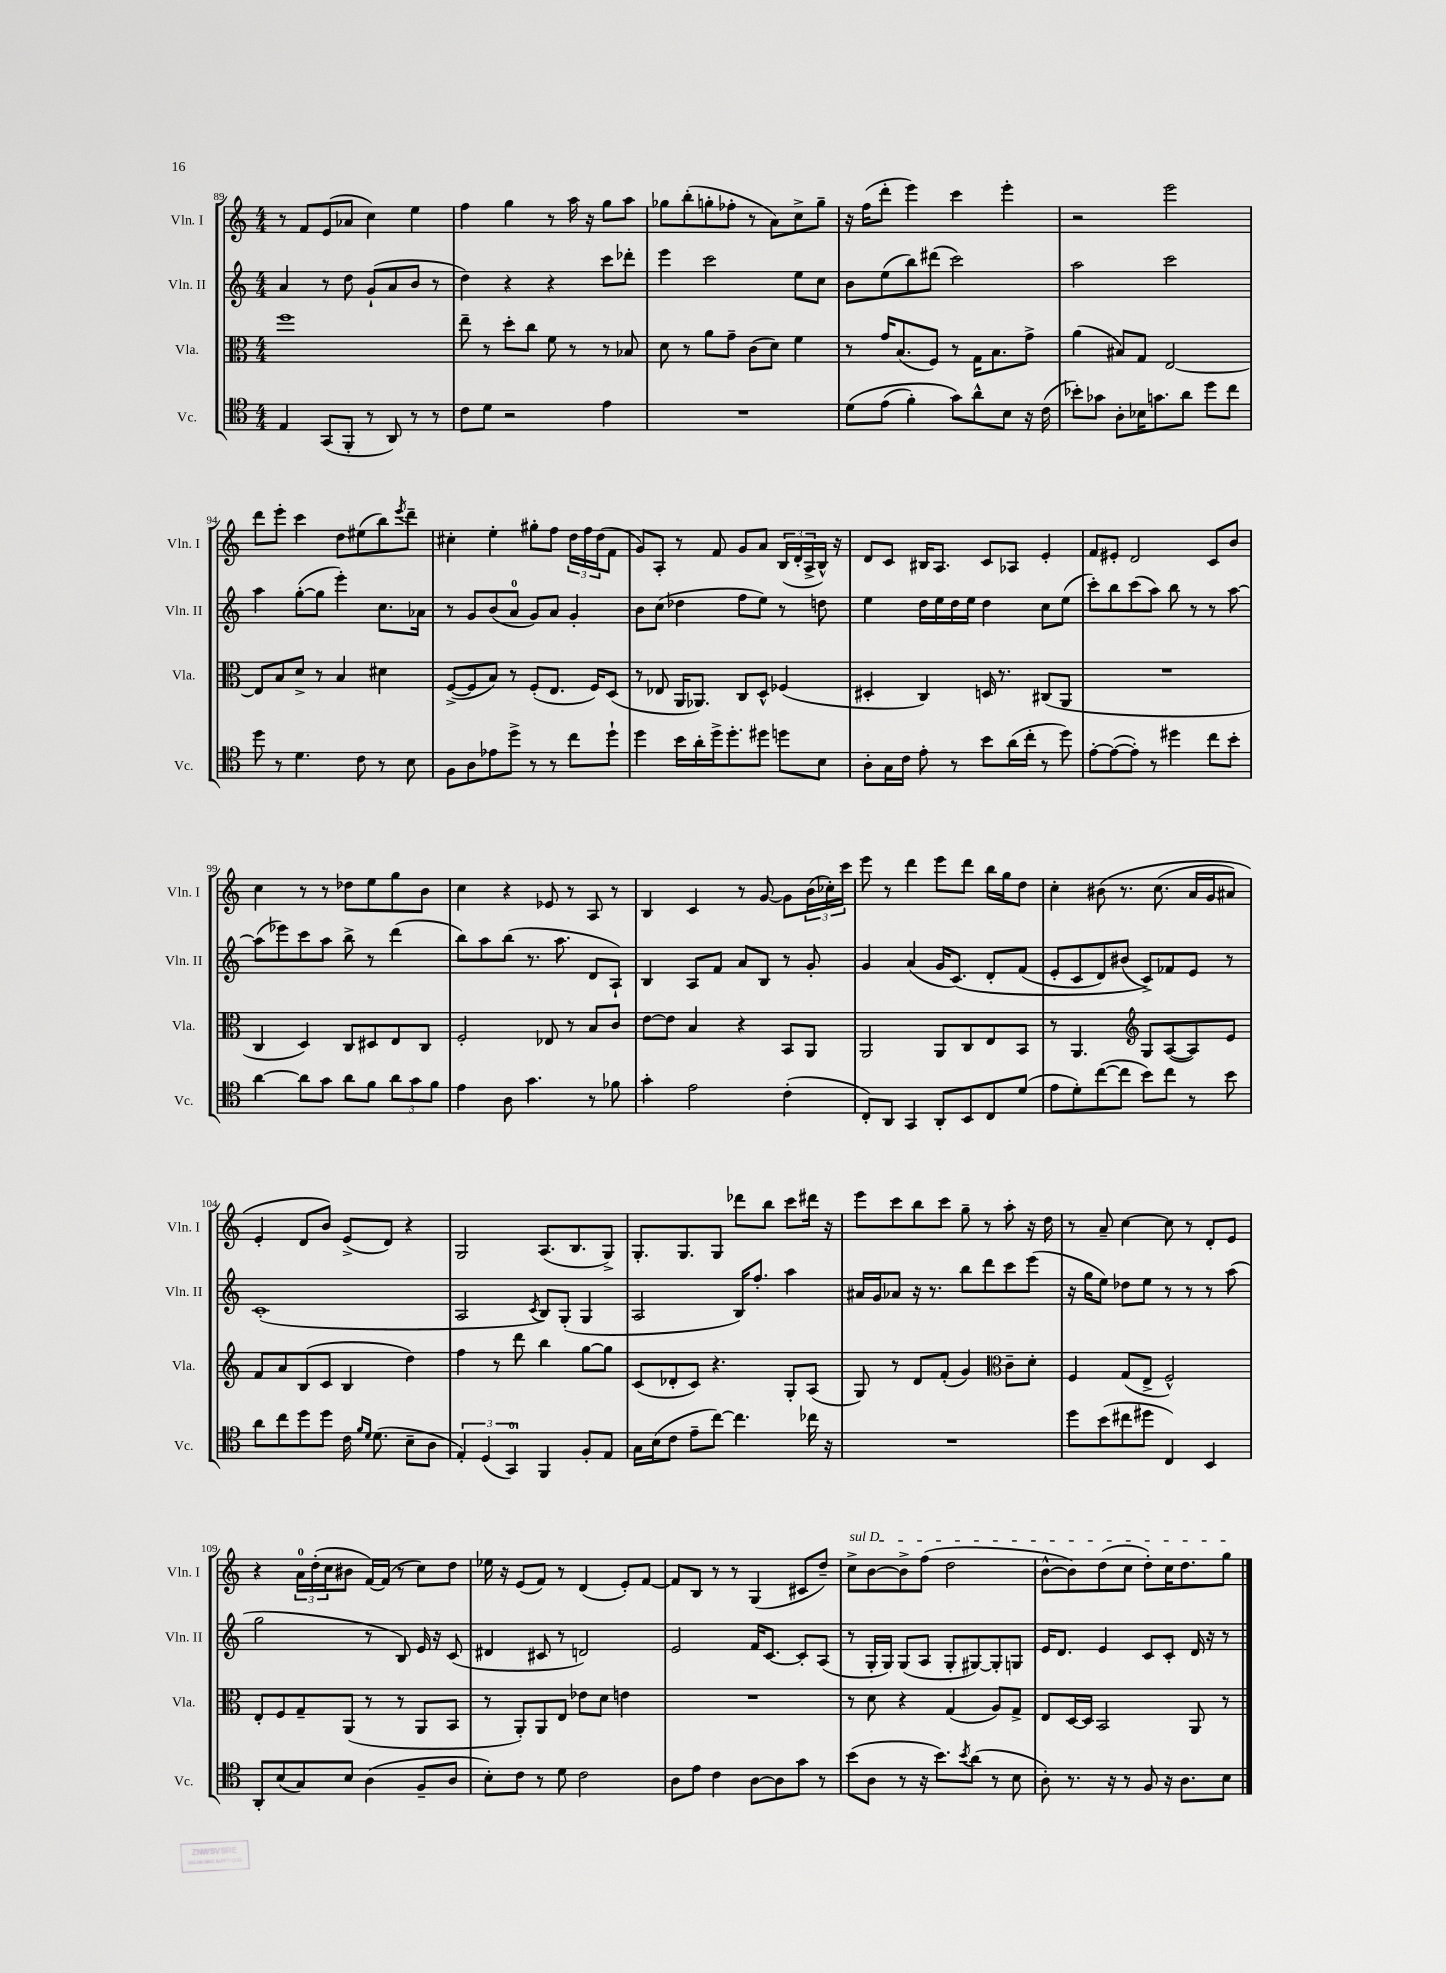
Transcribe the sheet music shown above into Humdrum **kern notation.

**kern	**kern	**kern	**kern
*part4	*part3	*part2	*part1
*staff4	*staff3	*staff2	*staff1
*I"Vc.	*I"Vla.	*I"Vln. II	*I"Vln. I
*I'Vc.	*I'Vla.	*I'Vln. II	*I'Vln. I
*clefC4	*clefC3	*clefG2	*clefG2
*k[]	*k[]	*k[]	*k[]
*M4/4	*M4/4	*M4/4	*M4/4
=89	=89	=89	=89
4E/	1ff	4a/	8r
.	.	.	8f/L
(8GG/L	.	8r	(8e/
8FF'/J	.	8dd\	8a-X/J
8r	.	(8g`/L	4cc\)
8AA/)	.	8a/	.
8r	.	8b/J	4ee\
8r	.	8r	.
=90	=90	=90	=90
8c\L	8ee~\	4dd\)	4ff\
8d\J	8r	.	.
2r	8dd'\L	4r	4gg\
.	8cc\J	.	.
.	8f\	4r	8r
.	8r	.	16aa\
.	.	.	16r
4e\	8r	8ccc\L	8gg\L
.	8B-X/	8ddd-X'\J	8aa\J
=91	=91	=91	=91
1r	8d\	4eee\	8gg-X\L
.	8r	.	(8bb'\
.	8a\L	2ccc\	8ggn'\
.	8g~\J	.	8ff-X'\J
.	(8c\L	.	8r
.	8d\J)	.	8a\L)
.	4f\	8ee\L	8cc^\
.	.	8cc\J	8gg~\J
=92	=92	=92	=92
(8d\L	8r	8b\L	16r
.	.	.	(16ff\KL
(8e\J	16g/KL	(8ee\	8ddd'\J
.	(8.B/	.	.
4f'\)	.	8bb\)	4eee\)
.	8F/J)	(8ddd#X\J	.
8g\L)	8r	2ccc\)	4ccc\
8a^^\	16G\KL	.	.
.	8.B\	.	.
8B\J	.	.	4eee'\
16r	8g^\J	.	.
(16c\	.	.	.
=93	=93	=93	=93
8b-X'\L)	(4a\	2aa\	2r
8g-X\J	.	.	.
8A'\L	8B#X/L)	.	.
16B-X\K	8G/J	.	.
8.gn\	.	.	.
.	[2E/	2ccc\	2eee\
8a\J	.	.	.
8dd\L	.	.	.
8cc\J	.	.	.
!!LO:LB:g=z
=94	=94	=94	=94
8dd\	8E/L]	4aa\	8ddd\L
8r	8B/	.	8eee'\J
4.d\	8d^/J	([8gg'\L	4ccc\
.	8r	8gg\J]	.
.	4B/	4eee'\)	8dd\L
8c\	.	.	(8ee#X\
8r	4d#X\	8.cc\L	8bb\)
.	.	.	8qeee/
8B\	.	.	8ddd~\J
.	.	16a-X\Jk	.
=95	=95	=95	=95
8F\L	([8F^/L	8r	4cc#X'\
8A\	8F/]	8g/L	.
8e-X\	8B/J)	(8b/	4ee'\
8dd^\J	8r	8a/J	.
8r	(8F'/L	8g/L)	8gg#X'\L
8r	8.E/J	8a/J	8ff\J
8cc\L	.	4g'/	24dd\LL
.	.	.	24ff\
.	16F/KL)	.	.
.	.	.	(24dd\J
8dd`\J	(8D/J	.	8f\J
=96	=96	=96	=96
4dd\	8r	8b\L	8g/L)
.	8E-X/	(8cc\J	8A'/J
16b\LL	16AA/KL	4dd-X\	8r
16a'\	8.AA-X/J)	.	.
16dd^\J	.	.	8f/
8.dd'\	.	.	.
.	8C/L	8ff\L	8g/L
8dd#X\J	8D^^/J	8ee\J)	8a/J
8ddn\L	(4F-X/	8r	(24B/LL
.	.	.	24d'/
.	.	.	24A^/
8B\J	.	8ddn\	16B^^/JJ)
.	.	.	16r
=97	=97	=97	=97
8A'\L	4D#X'/	4ee\	8d/L
16G\L	.	.	8c/J
16c\JJ	.	.	.
8e'\	4C/)	16dd\LL	16B#X/KL
.	.	16ee\	8.A/J
8r	.	16dd\	.
.	.	16ee\JJ	.
8b\L	16Dn/	4dd\	8c/L
.	8.r	.	.
(16a\L	.	.	8A-X/J
16cc'\JJ	.	.	.
8r	(8C#X/L	8cc\L	4e'/
8dd\)	8AA/J	(8ee\J	.
=98	=98	=98	=98
[8e'\L	1r	8ccc'\L)	8f/L
(8e\_	.	8bb\	8e#X'/J
8e'\J])	.	(8ccc\	2d/
8r	.	8aa\J)	.
4dd#X\	.	8bb\	.
.	.	8r	.
8cc\L	.	8r	8c/L
8b'\J	.	[8aa\	8b/J
!!LO:LB:g=z
=99	=99	=99	=99
[4a\	4C/	(8aa\L]	4cc\
.	.	8eee-X\)	.
8a\L]	4D/)	8ccc\	8r
8g\J	.	8aa\J	8r
8a\L	8C/L	8bb^\	8dd-X\L
8f\J	8D#X/	8r	8ee\
12a\L	8E/	(4ddd\	8gg\
12g\	.	.	.
.	8C/J	.	8b\J
12f\J	.	.	.
=100	=100	=100	=100
4e\	2F'/	8bb\L)	4cc\
.	.	8aa\	.
8A\	.	(8bb\J	4r
4.g\	.	8.r	.
.	8E-X/	.	8e-X/
.	.	8.aa\	.
.	8r	.	8r
8r	8B/L	8d/L	8A/
8f-X\	8c/J	8A`/J)	8r
=101	=101	=101	=101
4g'\	[8e\L	4B/	4B/
.	8e\J]	.	.
2e\	4B/	8A/L	4c/
.	.	8f/J	.
.	4r	8a/L	8r
.	.	8B/J	[8g/
(4c'\	8BB/L	8r	8g\L]
.	8AA/J	8g'/	(24b\L
.	.	.	24cc-X'\)
.	.	.	24ccc\JJ
=102	=102	=102	=102
8C'/L)	2AA/	4g/	8eee\
8AA/J	.	.	8r
4GG/	.	(4a/	4ddd\
8AA'/L	8AA/L	16g/KL	8eee\L
.	.	(8.c/J)	.
8BB/	8C/	.	8ddd\J
8C/	8E/	8d'/L	16bb\LL
.	.	.	16gg\J
(8d/J	8BB/J	(8f/J	8dd\J
=103	=103	=103	=103
8e\L	8r	8e'/L	4cc'\
8d'\)	4.AA/	8c/	.
([8cc\	.	8d/)	(8b#X\
8cc\J]	.	(8b#X/J	8.r
*	*clefG2	*	*
8b\L)	8G/L	8c^/L))	.
.	.	.	(8.cc\
8cc\J	([8A/	8f-X/	.
8r	8A/])	8e/J	16a/LL
.	.	.	16g/J
8b\	8e/J	8r	8a#X/J)
!!LO:LB:g=z
=104	=104	=104	=104
8a\L	8f/L	(1c'	4e'/
8cc\	8a/	.	.
8dd\	(8B/	.	8d/L
8dd\J	8c/J	.	8b/J)
16c\	4B/	.	(8e^/L
16qqf/LL	.	.	.
16qqd/JJ	.	.	.
(8.d\	.	.	.
.	.	.	8d/J)
8B~\L	4dd\)	.	4r
8A\J	.	.	.
=105	=105	=105	=105
6E'/)	4ff\	2A/	2G/
(6D/	.	.	.
.	8r	.	.
6GG/)	.	.	.
.	8ddd\	.	.
.	.	8qc/	.
4FF/	4bb\	8B/L)	(8.A/L
.	.	(8G'/J	.
.	.	.	8.B/
8F'/L	[8gg\L	4G/	.
8E/J	8gg\J]	.	8G^/J)
=106	=106	=106	=106
16G\LL	(8c/L	2A/	8.G'/L
(16B\J	.	.	.
8c\J	8d-X'/	.	.
.	.	.	8.G/
8e~\L	8c/J)	.	.
[8cc\J)	4.r	.	8G/J
4.cc\]	.	16B/KL)	8ddd-X\L
.	.	8.ff'/J	.
.	.	.	8bb\J
.	8G'/L	4aa\	8ccc\L
16cc-X\	(8A/J	.	16ddd#X\Jk
16r	.	.	16r
=107	=107	=107	=107
1r	8G/)	16a#X/LL	8eee\L
.	.	16g/J	.
.	8r	8a-X/J	8ccc\
.	8d/L	16r	8bb\
.	.	8.r	.
.	(8f'/J	.	8ccc\J
.	4g/)	8bb\L	8gg~\
.	.	8ddd\	8r
*	*clefC3	*	*
.	8c~\L	8ccc\	8aa'\
.	8d'\J	(8eee\J	16r
.	.	.	16dd\
=108	=108	=108	=108
8dd\L	4F/	16r	8r
.	.	16gg\KL	.
(8b\	.	8ee\J)	8a~/
8cc#X\	(8G/L	8dd-X\L	[4cc\
8dd#X\J	8E^/J	8ee\J	.
4C/)	2F^^/)	8r	8cc\]
.	.	8r	8r
4BB/	.	8r	8d'/L
.	.	(8aa\	8e/J
!!LO:LB:g=z
=109	=109	=109	=109
8AA'/L	8E'/L	2gg\	4r
(8B/	8F/	.	.
8G/)	8G~/	.	24a\LL
.	.	.	(24dd'\
.	.	.	24cc\J
8B/J	(8AA/J	.	8b#X\J
(4A\	8r	8r	[16f/LL)
.	.	.	(16f/JJ]
.	8r	8B/)	8r
8F~/L	8AA/L	16e/	8cc\L)
.	.	16r	.
8A/J	8BB/J	(8c/	8dd\J
=110	=110	=110	=110
8B'\L)	8r	4d#X/	16ee-X\
.	.	.	16r
8c\J	8AA'/L)	.	(8e/L
8r	8AA/	8c#X/	8f/J)
8d\	8E/J	8r	8r
2c\	8e-X\L	2dn/)	(4d/
.	8d\J	.	.
.	4en\	.	8e'/L)
.	.	.	[8f/J
=111	=111	=111	=111
8A\L	1r	2e/	8f/L]
8e\J	.	.	8B/J
4c\	.	.	8r
.	.	.	8r
[8A\L	.	16f/KL	(4G/
.	.	[8.c/J	.
8A\]	.	.	.
8g\J	.	8c'/L]	8c#X/L
8r	.	(8A/J	8dd~/J)
=112	=112	=112	=112
!	!	!	!LO:TX:a:i:t=sul D
(8b\L	8r	8r	8cc^\L
8A\J	8d\	16G'/LL	[8b\
.	.	16G/JJ)	.
8r	4r	(8G/L	8b^\]
16r	.	8A/J	(8ff\J
8.b\L)	.	.	.
.	(4G/	8G'/L	2dd\
8qb/	.	.	.
(8a\J	.	[8G#X/)	.
8r	8A/L)	8G#'/]	.
8B\	8G^/J	8Gn/J	.
=113	=113	=113	=113
8A'\)	8E/L	16e/KL	[8b^^\L
.	.	8.d/J	.
8.r	[16D/L	.	8b\])
.	16D/JJ]	.	.
.	2BB/	4e/	(8dd\
16r	.	.	.
8r	.	.	8cc\J
8F/	.	8c/L	8dd'\L)
16r	.	8c'/J	16cc\K
8.A\L	.	.	8.dd\
.	8AA/	16d/	.
.	.	16r	.
8B\J	8r	8r	8gg\J
==	==	==	==
*-	*-	*-	*-
